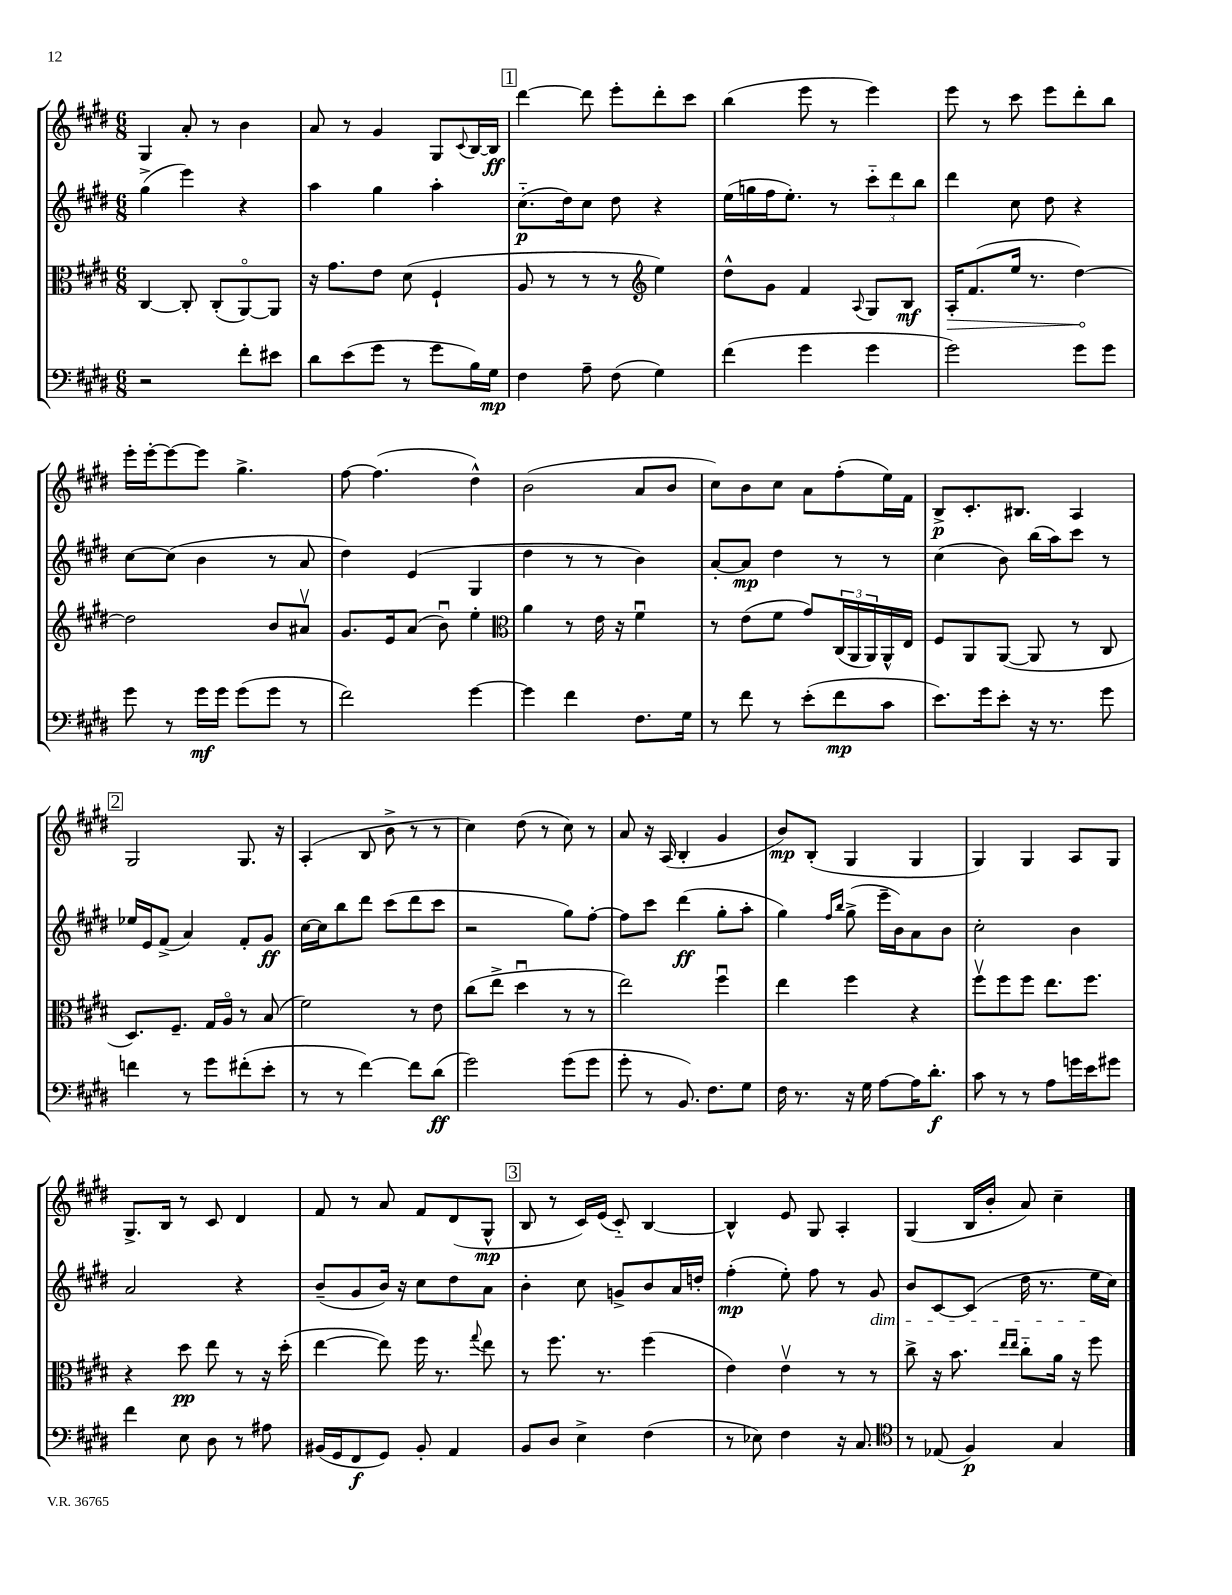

**kern	**kern	**kern	**kern
*staff4	*staff3	*staff2	*staff1
*clefF4	*clefC3	*clefG2	*clefG2
*k[f#c#g#d#]	*k[f#c#g#d#]	*k[f#c#g#d#]	*k[f#c#g#d#]
*M6/8	*M6/8	*M6/8	*M6/8
2r	[4C#/	(4gg#^\	4G#/
.	8C#'/]	4eee\)	8a'/
.	(8C#'/L	.	8r
8f#'\L	[8AAo/)	4r	4b\
8e#\J	8AA/]J	.	.
=	=	=	=
8d#\L	16r	4aa\	8a/
.	8.g#\L	.	.
(8e\	.	.	8r
8g#\J	8e\J	4gg#\	4g#/
8r	(8d#\	.	.
8g#\L	4F#`/	4aa'\	8G#/L
.	.	.	8qqc#/
16B\L)	.	.	[16B/L
16G#\JJ	.	.	16B/]JJ
=	=	=	=
4F#\	8A/	(8.cc#'~\L	[4ddd#\
.	8r	.	.
.	.	16dd#\k)	.
8A~\	8r	8cc#\J	8ddd#\]
(8F#\	8r	8dd#\	8eee'\L
*	*clefG2	*	*
4G#\)	4ee\)	4r	8ddd#'\
.	.	.	8ccc#\J
=	=	=	=
(4f#\	8dd#^^\L	(16ee\LL	(4bb\
.	.	16gg\	.
.	8g#\J	16ff#\J	.
.	.	8.ee'\J)	.
4g#\	4f#/	.	8eee\
.	.	8r	8r
.	8qqA/	.	.
4g#\	8G#/L	12ccc#'~\L	4eee\)
.	.	12ddd#\	.
.	8B/J	.	.
.	.	12bb\J	.
=	=	=	=
2g#\)	16A'/LK	4ddd#\	8eee\
.	(8.f#/	.	.
.	.	.	8r
.	16ee/Jk	8cc#\	8ccc#\
.	8.r	.	.
.	.	8dd#\	8eee\L
8g#\L	[4dd#\)	4r	8ddd#'\
8g#\J	.	.	8bb\J
=	=	=	=
8g#\	2dd#\]	[8cc#\L	16eee'\LL
.	.	.	[16eee'\J
8r	.	(8cc#\]J	8eee\_
16g#\LL	.	4b\	8eee\]J
16g#\JJ	.	.	.
(8g#\L	.	.	4.gg#^\
8g#\J	8b/L	8r	.
8r	8a#v/J	8a/	.
=	=	=	=
2f#\)	8.g#/L	4dd#\)	[8ff#\
.	.	.	(4.ff#\]
.	16e/k	.	.
.	(8a/J	(4e/	.
.	8bu\)	.	.
[4g#\	4ee'\	4G#/	4dd#^^\)
=	=	=	=
*	*clefC3	*	*
4g#\]	4a\	4dd#\	(2b\
4f#\	8r	8r	.
.	16e\	8r	.
.	16r	.	.
8.F#\L	4f#u\	4b\)	8a/L
.	.	.	8b/J
16G#\Jk	.	.	.
=	=	=	=
8r	8r	[8a'/L	8cc#\L)
8f#\	(8e\L	8a/]J	8b\
8r	8f#\J	4dd#\	8cc#\J
(8e'\L	8g#/L)	.	8a\L
8f#\	(24C#/L	8r	(8ff#'\
.	24AA/	.	.
.	24AA/)	.	.
8c#\J	16AA^^/	8r	16ee\L)
.	16E/JJ	.	16f#\JJ
=	=	=	=
8.e\L)	8F#/L	(4cc#\	8B^/L
.	8AA/	.	8.c#'/
16g#\k	.	.	.
8e'\J	([8AA/J	8b\)	.
.	.	.	8.B#/J
16r	8AA/]	(16bb\LL	.
8.r	.	16aa\J)	.
.	8r	8ccc#\J	4A/
8g#\	8C#/	8r	.
=	=	=	=
4f\	8.D#/L)	16ee-/LL	2G#/
.	.	16e/J	.
.	.	(8f#^/J	.
.	8.F#~/J	.	.
8r	.	4a/)	.
8g#\L	16G#/LL	.	.
.	16Ao/JJ	.	.
(8f#'\	8r	8f#'/L	8.G#/
8e'\J	(8B/	8g#/J	.
.	.	.	16r
=	=	=	=
8r	2f#\)	[16cc#\LL	(4A'/
.	.	16cc#\]J	.
8r	.	8bb\	.
[4f#\)	.	8ddd#\J	8B/
.	.	(8ccc#\L	8b^\
8f#\]L	8r	8ddd#\	8r
(8d#\J	8e\	8ccc#\J	8r
=	=	=	=
2g#\)	(8cc#\L	2r	4cc#\)
.	8ee^\J	.	.
.	4dd#u\	.	(8dd#\
.	.	.	8r
(8g#\L	8r	8gg#\L)	8cc#\)
8g#\J	8r	[8ff#'\J	8r
=	=	=	=
8g#'\	2ee\)	8ff#\]L	8a/
8r	.	8ccc#\J	16r
.	.	.	(16A/
8.BB/)	.	(4ddd#\	4B'/
8.F#\L	.	.	.
.	4ff#u\	8gg#'\L	4g#/
8G#\J	.	8aa'\J	.
=	=	=	=
16F#\	4ee\	4gg#\)	8b/L)
8.r	.	.	.
.	.	.	(8B'/J
.	.	16qqff#/LL	.
.	.	16qqbb/JJ	.
16r	4ff#\	(8gg#^\	4G#/
16G#\	.	.	.
[8A\L	.	16eee~\LL	.
.	.	16b\J)	.
16A\]K	4r	8a\	4G#/
8.d#'\J	.	.	.
.	.	8b\J	.
=	=	=	=
8c#\	8ff#v\L	2cc#'\	4G#/)
8r	8ff#\	.	.
8r	8ff#\J	.	4G#/
8A\L	8.ee\L	.	.
16g\L	.	4b\	8A/L
16e\J	8.ff#\J	.	.
8g#\J	.	.	8G#/J
=	=	=	=
4f#\	4r	2a/	8.G#^/L
.	.	.	16B/Jk
8E\	8dd#\	.	8r
8D#\	8ee\	.	8c#/
8r	8r	4r	4d#/
8A#\	16r	.	.
.	(16dd#'\	.	.
=	=	=	=
(16BB#/LL	[4ee\	(8b~/L	8f#/
16GG#/J	.	.	.
8FF#/	.	8g#/	8r
8GG#/J)	8ee\])	16b/Jk)	8a/
.	.	16r	.
8BB#'/	16ff#\	8cc#\L	8f#/L
.	8.r	.	.
4AA/	.	8dd#\	(8d#/
.	8qqgg#/	.	.
.	8ee\	8a\J	8G#^^/J
=	=	=	=
8BB/L	8r	4b'\	8B/
8D#/J	8.ff#\	.	8r
4E^\	.	8cc#\	16c#/LL)
.	8.r	.	(16e/JJ
.	.	8g^/L	8c#'~/)
(4F#\	(4ff#\	8b/	[4B/
.	.	16a/L	.
.	.	16dd'/JJ	.
=	=	=	=
8r	4e\)	(4ff#'\	4B^^/]
8E-\)	.	.	.
4F#\	4ev\	8ee'\)	8e/
.	.	8ff#\	8G#/
16r	8r	8r	4A'/
8.C#/	.	.	.
.	8r	8g#/	.
=	=	=	=
*clefC4	*	*	*
8r	8cc#^\	8b/L	(4G#/
(8E-/	16r	[8c#/	.
.	8.b\	.	.
4F#/)	.	(8c#/]J	16B/LL
.	.	.	16b'/JJ
.	16qqee/LL	.	.
.	16qqee/JJ	.	.
.	8cc#'~\L	16dd#\	8a/)
.	.	8.r	.
4G#/	16a\Jk	.	4cc#~\
.	16r	.	.
.	8ff#\	16ee\LL	.
.	.	16cc#\JJ)	.
==	==	==	==
*-	*-	*-	*-
